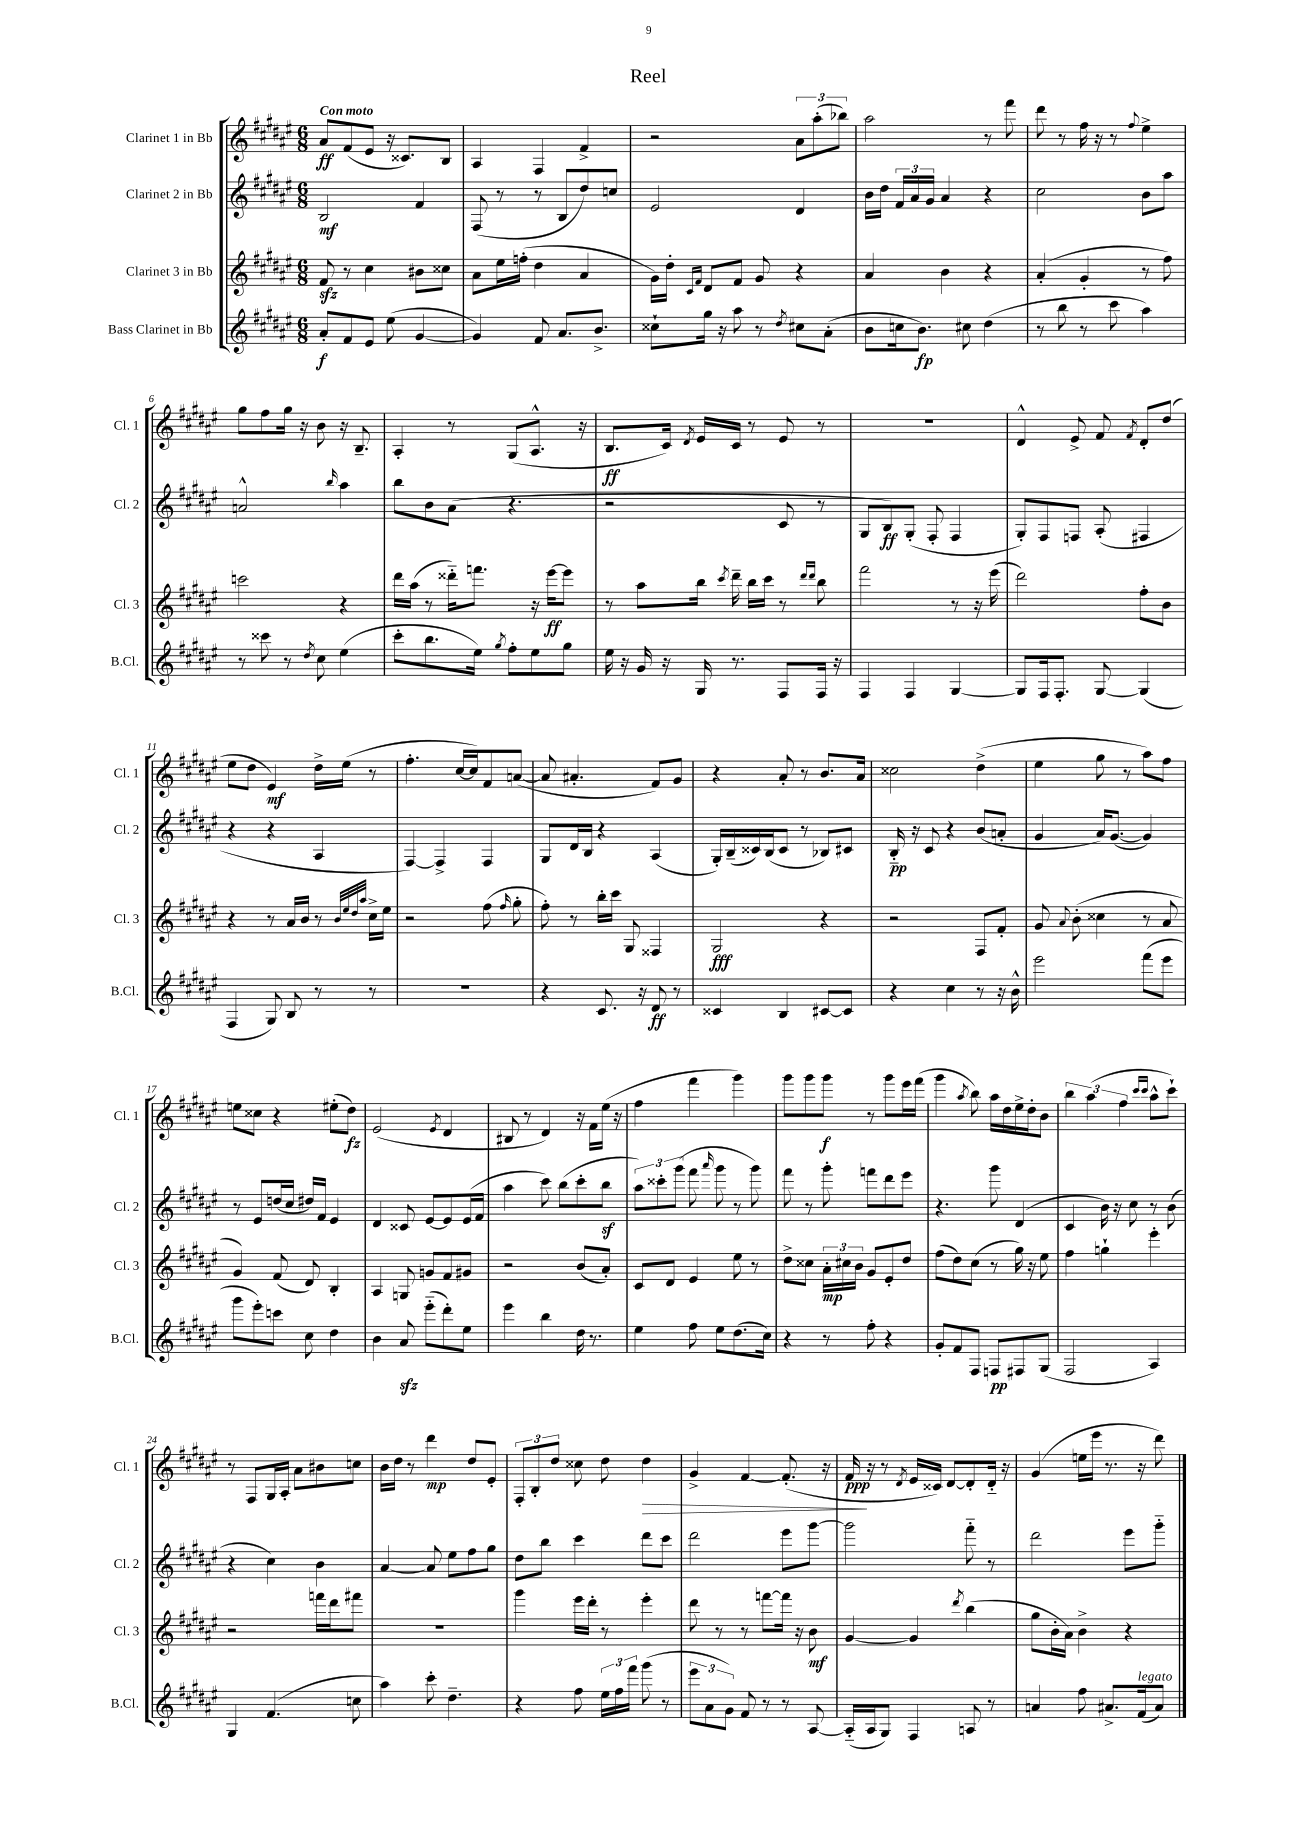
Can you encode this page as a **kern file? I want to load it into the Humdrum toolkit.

**kern	**dynam	**kern	**dynam	**kern	**dynam	**kern	**dynam
*part4	*part4	*part3	*part3	*part2	*part2	*part1	*part1
*staff4	*staff4	*staff3	*staff3	*staff2	*staff2	*staff1	*staff1
*I"Bass Clarinet in Bb	*	*I"Clarinet 3 in Bb	*	*I"Clarinet 2 in Bb	*	*I"Clarinet 1 in Bb	*
*I'B.Cl.	*	*I'Cl. 3	*	*I'Cl. 2	*	*I'Cl. 1	*
*clefG2	*	*clefG2	*	*clefG2	*	*clefG2	*
*k[f#c#g#d#a#e#]	*	*k[f#c#g#d#a#e#]	*	*k[f#c#g#d#a#e#]	*	*k[f#c#g#d#a#e#]	*
*M6/8	*	*M6/8	*	*M6/8	*	*M6/8	*
=1	=1	=1	=1	=1	=1	=1	=1
!	!	!	!	!	!	!LO:TX:a:B:t=Con moto	!
8a#'/L	f	8f#zz/	.	2B/	mf	8a#/L	ff
8f#/	.	8r	.	.	.	(8f#/	.
8e#/J	.	4cc#\	.	.	.	8e#/J	.
(8ee#\	.	.	.	.	.	16r	.
.	.	.	.	.	.	8.c##X/L)	.
[4g#/	.	8b#X\L	.	4f#/	.	.	.
.	.	8cc##X\J	.	.	.	8B/J	.
=2	=2	=2	=2	=2	=2	=2	=2
4g#/])	.	8a#\L	.	(8F#/	.	4A#/	.
.	.	16ee#\L	.	8r	.	.	.
.	.	(16ffn'\JJ	.	.	.	.	.
8f#/	.	4dd#\	.	8r	.	4F#/	.
8.a#/L	.	.	.	8B/L	.	.	.
.	.	4a#/	.	8dd#/)	.	4f#^/	.
8.b^/J	.	.	.	.	.	.	.
.	.	.	.	8ccn/J	.	.	.
=3	=3	=3	=3	=3	=3	=3	=3
8cc##X`\L	.	16g#\LL)	.	2e#/	.	2r	.
.	.	16dd#'\JJ	.	.	.	.	.
.	.	16qqc#/LL	.	.	.	.	.
.	.	16qqf#/JJ	.	.	.	.	.
16gg#\Jk	.	8d#/L	.	.	.	.	.
16r	.	.	.	.	.	.	.
8aa#\	.	8f#/J	.	.	.	.	.
8r	.	8g#/	.	.	.	.	.
8qdd#/	.	.	.	.	.	.	.
8cc#X\L	.	4r	.	4d#/	.	12a#\L	.
.	.	.	.	.	.	(12aa#'\	.
(8a#'\J	.	.	.	.	.	.	.
.	.	.	.	.	.	12bb-X\J)	.
=4	=4	=4	=4	=4	=4	=4	=4
8b\L	.	4a#/	.	16b\LL	.	2aa#\	.
.	.	.	.	16dd#\JJ	.	.	.
16ccn\k	.	.	.	24f#/LL	.	.	.
.	.	.	.	24a#/	.	.	.
8.b\J)	fp	.	.	.	.	.	.
.	.	.	.	24g#/JJ	.	.	.
.	.	4b\	.	4a#/	.	.	.
8cc#X\	.	.	.	.	.	.	.
(4dd#\	.	4r	.	4r	.	8r	.
.	.	.	.	.	.	8fff#\	.
=5	=5	=5	=5	=5	=5	=5	=5
8r	.	(4a#'/	.	2cc#\	.	8ddd#\	.
8bb\	.	.	.	.	.	8r	.
8r	.	4g#'/	.	.	.	16ff#\	.
.	.	.	.	.	.	16r	.
8ccc#\	.	.	.	.	.	8r	.
.	.	.	.	.	.	8qqff#/	.
4aa#\)	.	8r	.	8b\L	.	4ee#^\	.
.	.	8ff#\)	.	8aa#\J	.	.	.
!!LO:LB:g=z
=6	=6	=6	=6	=6	=6	=6	=6
8r	.	2cccn\	.	2an^^/	.	8gg#\L	.
8ccc##X\	.	.	.	.	.	8ff#\	.
8r	.	.	.	.	.	16gg#\Jk	.
.	.	.	.	.	.	16r	.
8qdd#/	.	.	.	.	.	.	.
8cc#\	.	.	.	.	.	8b\	.
.	.	.	.	16qqbb/	.	.	.
(4ee#\	.	4r	.	4aa#\	.	16r	.
.	.	.	.	.	.	8.B~/	.
=7	=7	=7	=7	=7	=7	=7	=7
8ccc#'\L	.	16ddd#\LL	.	8bb\L	.	4A#'/	.
.	.	(16aa#\JJ	.	.	.	.	.
8.bb\	.	8r	.	8b\	.	.	.
.	.	16ddd##X\KL)	.	(8a#\J	.	8r	.
16ee#\Jk)	.	8.fffn\J	.	.	.	.	.
8qgg#/	.	.	.	.	.	.	.
8ff#'\L	.	.	.	4.r	.	(8G#/L	.
8ee#\	.	16r	.	.	.	8.A#^^/J	.
.	.	[16eee#\KL	ff	.	.	.	.
8gg#\J	.	8eee#\J]	.	.	.	.	.
.	.	.	.	.	.	16r	.
=8	=8	=8	=8	=8	=8	=8	=8
16ee#\	.	8r	.	2r	.	8.B/L	ff
16r	.	.	.	.	.	.	.
16g#/	.	8aa#\L	.	.	.	.	.
16r	.	.	.	.	.	16c#/Jk)	.
.	.	.	.	.	.	8qd#/	.
16G#/	.	16bb\Jk	.	.	.	16e#/LL	.
.	.	8qccc#/	.	.	.	.	.
8.r	.	16ddd#~\	.	.	.	16c#/JJ	.
.	.	16bb\LL	.	.	.	8r	.
.	.	16ccc#\JJ	.	.	.	.	.
8F#/L	.	8r	.	8c#/	.	8e#/	.
.	.	16qqddd#/LL	.	.	.	.	.
.	.	16qqddd#/JJ	.	.	.	.	.
16F#/Jk	.	8bb\	.	8r	.	8r	.
16r	.	.	.	.	.	.	.
=9	=9	=9	=9	=9	=9	=9	=9
4F#/	.	2fff#\	.	8G#/L	.	2.r	.
.	.	.	.	8B/)	ff	.	.
4F#/	.	.	.	(8G#'/J	.	.	.
.	.	.	.	8F#'/	.	.	.
[4G#/	.	8r	.	4F#/	.	.	.
.	.	16r	.	.	.	.	.
.	.	(16eee#\	.	.	.	.	.
=10	=10	=10	=10	=10	=10	=10	=10
8G#/L]	.	2ddd#\)	.	8G#'/L)	.	4d#^^/	.
16F#/k	.	.	.	8F#/	.	.	.
8.F#'/J	.	.	.	.	.	.	.
.	.	.	.	8Fn/J	.	8e#^/	.
[8G#/	.	.	.	(8A#'/	.	8f#/	.
.	.	.	.	.	.	8qf#/	.
(4G#/]	.	8ff#'\L	.	4F#X/	.	8d#'/L	.
.	.	8b\J	.	.	.	(8dd#/J	.
!!LO:LB:g=z
=11	=11	=11	=11	=11	=11	=11	=11
4F#/	.	4r	.	4r	.	8ee#\L	.
.	.	.	.	.	.	8dd#\J	.
8G#/)	.	8r	.	4r	.	4e#/)	mf
8B/	.	16a#/LL	.	.	.	.	.
.	.	16b/JJ	.	.	.	.	.
8r	.	8r	.	4A#/	.	16dd#^\LL	.
.	.	.	.	.	.	(16ee#\JJ	.
.	.	32qqb/LLL	.	.	.	.	.
.	.	32qqee#/	.	.	.	.	.
.	.	32qqdd#/	.	.	.	.	.
.	.	32qqaa#/JJJ	.	.	.	.	.
8r	.	16cc#^\LL	.	.	.	8r	.
.	.	16ee#\JJ	.	.	.	.	.
=12	=12	=12	=12	=12	=12	=12	=12
2.r	.	2r	.	[4F#/)	.	4.ff#'\	.
.	.	.	.	4F#^/]	.	.	.
.	.	.	.	.	.	[16cc#/LL	.
.	.	.	.	.	.	16cc#/J])	.
.	.	(8ff#\	.	4F#/	.	8f#/	.
.	.	16qqff#/	.	.	.	.	.
.	.	8gg#'\	.	.	.	([8an/J	.
=13	=13	=13	=13	=13	=13	=13	=13
4r	.	8ff#'\)	.	8G#/L	.	8a/]	.
.	.	8r	.	16d#/L	.	4.a#X'/	.
.	.	.	.	16B/JJ	.	.	.
8.c#/	.	16bb'\LL	.	4r	.	.	.
.	.	16ccc#\JJ	.	.	.	.	.
.	.	8G#/	.	.	.	.	.
16r	.	.	.	.	.	.	.
8d#/	ff	4F##X/	.	(4A#/	.	8f#/L)	.
8r	.	.	.	.	.	8g#/J	.
=14	=14	=14	=14	=14	=14	=14	=14
4c##X/	.	2G#/	fff	16G#'/LL)	.	4r	.
.	.	.	.	(16B~/	.	.	.
.	.	.	.	16c##X/)	.	.	.
.	.	.	.	(16B/J	.	.	.
4B/	.	.	.	8c##/J	.	8a#'/	.
.	.	.	.	8r	.	8r	.
[8c#X/L	.	4r	.	8B-X/L)	.	8.b/L	.
8c#/J]	.	.	.	8c#X/J	.	.	.
.	.	.	.	.	.	16a#/Jk	.
=15	=15	=15	=15	=15	=15	=15	=15
4r	.	2r	.	16B/	pp	2cc##X\	.
.	.	.	.	16r	.	.	.
.	.	.	.	8c#/	.	.	.
4cc#\	.	.	.	4r	.	.	.
8r	.	8F#/L	.	(8b/L	.	(4dd#^\	.
16r	.	8f#'/J	.	8an'/J	.	.	.
16b^^\	.	.	.	.	.	.	.
=16	=16	=16	=16	=16	=16	=16	=16
2eee#\	.	8g#/	.	4g#/	.	4ee#\	.
.	.	8qqa#/	.	.	.	.	.
.	.	(8b'\	.	.	.	.	.
.	.	4cc##X\	.	16a#/KL)	.	8gg#\	.
.	.	.	.	([8.g#/J	.	.	.
.	.	.	.	.	.	8r	.
(8fff#\L	.	8r	.	4g#/])	.	8aa#\L)	.
8eee#\J	.	8a#/	.	.	.	8ff#\J	.
!!LO:LB:g=z
=17	=17	=17	=17	=17	=17	=17	=17
8ggg#\L	.	4g#/)	.	8r	.	8een\L	.
8eee#'\)	.	.	.	8e#/L	.	8cc##X\J	.
8cccn\J	.	(8f#/	.	(16ddn/L	.	4r	.
.	.	.	.	16cc#/JJ	.	.	.
8cc#\	.	8d#/)	.	16dd#X/LL)	.	.	.
.	.	.	.	16f#/JJ	.	.	.
4dd#\	.	4B'/	.	4e#/	.	(8ee#X'\L	.
.	.	.	.	.	.	8dd#\J)	fz
=18	=18	=18	=18	=18	=18	=18	=18
4b\	.	4A#/	.	4d#/	.	(2e#/	.
8a#zz/	.	8Gn/	.	8c##X/	.	.	.
(8eee#\L	.	8gn/L	.	[8e#/L	.	.	.
.	.	.	.	.	.	8qe#/	.
8ddd#'\)	.	8f#/	.	8e#/]	.	4d#/	.
8ee#\J	.	8g#X/J	.	(16e#/L	.	.	.
.	.	.	.	16f#/JJ	.	.	.
=19	=19	=19	=19	=19	=19	=19	=19
4eee#\	.	2r	.	4aa#\	.	8B#X/	.
.	.	.	.	.	.	8r	.
4bb\	.	.	.	8ccc#\)	.	4d#/)	.
.	.	.	.	(8bb\L	.	.	.
16dd#\	.	(8b/L	.	8ccc#'\	.	16r	.
8.r	.	.	.	.	.	16f#\LL	.
.	.	8a#'/J)	.	8bbz\J	.	(16ee#\JJ	.
.	.	.	.	.	.	16r	.
=20	=20	=20	=20	=20	=20	=20	=20
4ee#\	.	8c#/L	.	12aa#\L)	.	4ff#\	.
.	.	.	.	12ccc##X'\	.	.	.
.	.	8d#/J	.	.	.	.	.
.	.	.	.	(12ggg#\J	.	.	.
8ff#\	.	4e#/	.	8fff#\	.	4fff#\	.
.	.	.	.	16qqaaa#/	.	.	.
8ee#\L	.	.	.	8ggg#\	.	.	.
(8.dd#\	.	8ee#\	.	8r	.	4ggg#\)	.
.	.	8r	.	8ggg#\)	.	.	.
16cc#\Jk)	.	.	.	.	.	.	.
=21	=21	=21	=21	=21	=21	=21	=21
4r	.	8dd#^\L	.	8fff#\	.	8ggg#\L	.
.	.	8cc##X\J	.	8r	.	8ggg#\	.
8r	.	24a#'\LL	mp	8ggg#'\	.	8ggg#\J	f
.	.	24cc#X\	.	.	.	.	.
.	.	24b\JJ	.	.	.	.	.
8ff#'\	.	8g#/L	.	8fffn\L	.	8r	.
4r	.	8e#'/	.	8ddd#\	.	8ggg#\L	.
.	.	8dd#/J	.	8eee#\J	.	16eee#\L	.
.	.	.	.	.	.	(16fff#\JJ	.
=22	=22	=22	=22	=22	=22	=22	=22
8g#'/L	.	(8ff#\L	.	4.r	.	4ggg#\	.
8f#/	.	8dd#\)	.	.	.	.	.
.	.	.	.	.	.	8qaa#/	.
8F#/J	.	(8cc#\J	.	.	.	8bb\)	.
8Fn/L	pp	8r	.	8ggg#\	.	16aa#\LL	.
.	.	.	.	.	.	16dd#\	.
8F#X/	.	16gg#\)	.	(4d#/	.	16ee#^\	.
.	.	16r	.	.	.	16dd#'\J	.
(8G#/J	.	8ee#\	.	.	.	8b\J	.
=23	=23	=23	=23	=23	=23	=23	=23
2F#/	.	4ff#\	.	4c#/	.	6bb\	.
.	.	.	.	.	.	(6aa#\	.
.	.	4ggn`\	.	16b\)	.	.	.
.	.	.	.	16r	.	.	.
.	.	.	.	.	.	6ff#\	.
.	.	.	.	8cc#\	.	.	.
.	.	.	.	.	.	16qqccc#/LL	.
.	.	.	.	.	.	16qqccc#/JJ	.
4A#/)	.	4eee#'\	.	8r	.	8aa#^^\L	.
.	.	.	.	(8b\	.	8ccc#`\J)	.
!!LO:LB:g=z
=24	=24	=24	=24	=24	=24	=24	=24
4G#/	.	2r	.	4r	.	8r	.
.	.	.	.	.	.	8F#/L	.
(4.f#/	.	.	.	4cc#\)	.	16G#/L	.
.	.	.	.	.	.	16A#'/JJ	.
.	.	.	.	.	.	8a#\L	.
.	.	16fffn\LL	.	4b\	.	8b#X\	.
.	.	16ddd#\J	.	.	.	.	.
8ccn\	.	8fff#X\J	.	.	.	8ccn\J	.
=25	=25	=25	=25	=25	=25	=25	=25
4aa#\)	.	2.r	.	[4a#/	.	16b\LL	.
.	.	.	.	.	.	16dd#\JJ	.
.	.	.	.	.	.	8r	.
8ccc#'\	.	.	.	8a#/]	.	4ddd#\	mp
4.dd#~\	.	.	.	8ee#\L	.	.	.
.	.	.	.	8ff#\	.	8dd#/L	.
.	.	.	.	8gg#\J	.	8e#'/J	.
=26	=26	=26	=26	=26	=26	=26	=26
4r	.	4ggg#\	.	8dd#\L	.	12F#'/L	.
.	.	.	.	.	.	12B'/	.
.	.	.	.	8bb\J	.	.	.
.	.	.	.	.	.	12dd#/J	.
8ff#\	.	16eee#\LL	.	4ccc#\	.	8cc##X\	.
.	.	16ddd#'\JJ	.	.	.	.	.
24ee#\LL	.	8r	.	.	.	8dd#\	.
24ff#\	.	.	.	.	.	.	.
24fff#\JJ	.	.	.	.	.	.	.
!	!	!	!	!	!	!	!LO:HP:b
(8ggg#\	.	4eee#'\	.	8ddd#\L	.	4dd#\	>
8r	.	.	.	8ccc#\J	.	.	.
=27	=27	=27	=27	=27	=27	=27	=27
12eee#\L	.	8ddd#\	.	2ddd#\	.	4g#^/	.
12a#\	.	.	.	.	.	.	.
.	.	8r	.	.	.	.	.
12g#\J)	.	.	.	.	.	.	.
8f#/	.	8r	.	.	.	[4f#/	.
8r	.	[8fffn\L	.	.	.	.	.
8r	.	16fff\Jk]	.	8eee#\L	.	(8.f#'/]	.
.	.	16r	.	.	.	.	.
[8A#/	.	8b\	mf	[8ggg#\J	.	.	.
.	.	.	.	.	.	16r	.
=28	=28	=28	=28	=28	=28	=28	=28
(16A#/LL]	.	[4g#/	.	2ggg#\]	.	16f#/	ppp
16A#/J	.	.	.	.	.	16r	]
8G#/J)	.	.	.	.	.	8r	.
.	.	.	.	.	.	8qd#/	.
4F#/	.	4g#/]	.	.	.	16e#/LL	.
.	.	.	.	.	.	16c##X/JJ)	.
.	.	.	.	.	.	[8d#/L	.
.	.	8qddd#/	.	.	.	.	.
8An/	.	(4bb\	.	8fff#\	.	8d#'/]	.
8r	.	.	.	8r	.	16d#/Jk	.
.	.	.	.	.	.	16r	.
=29	=29	=29	=29	=29	=29	=29	=29
4an/	.	8gg#\L	.	2ddd#\	.	(4g#/	.
.	.	16b'\L	.	.	.	.	.
.	.	16a#\JJ)	.	.	.	.	.
8ff#\	.	4b^\	.	.	.	16een\LL	.
.	.	.	.	.	.	16eee#\JJ	.
8.a#X^/L	.	.	.	.	.	8.r	.
.	.	4r	.	8eee#\L	.	.	.
!LO:TX:a:i:t=legato	!	!	!	!	!	!	!
(16f#/k	.	.	.	.	.	16r	.
8a#/J)	.	.	.	8ggg#\J	.	8ddd#\)	.
==	==	==	==	==	==	==	==
*-	*-	*-	*-	*-	*-	*-	*-
